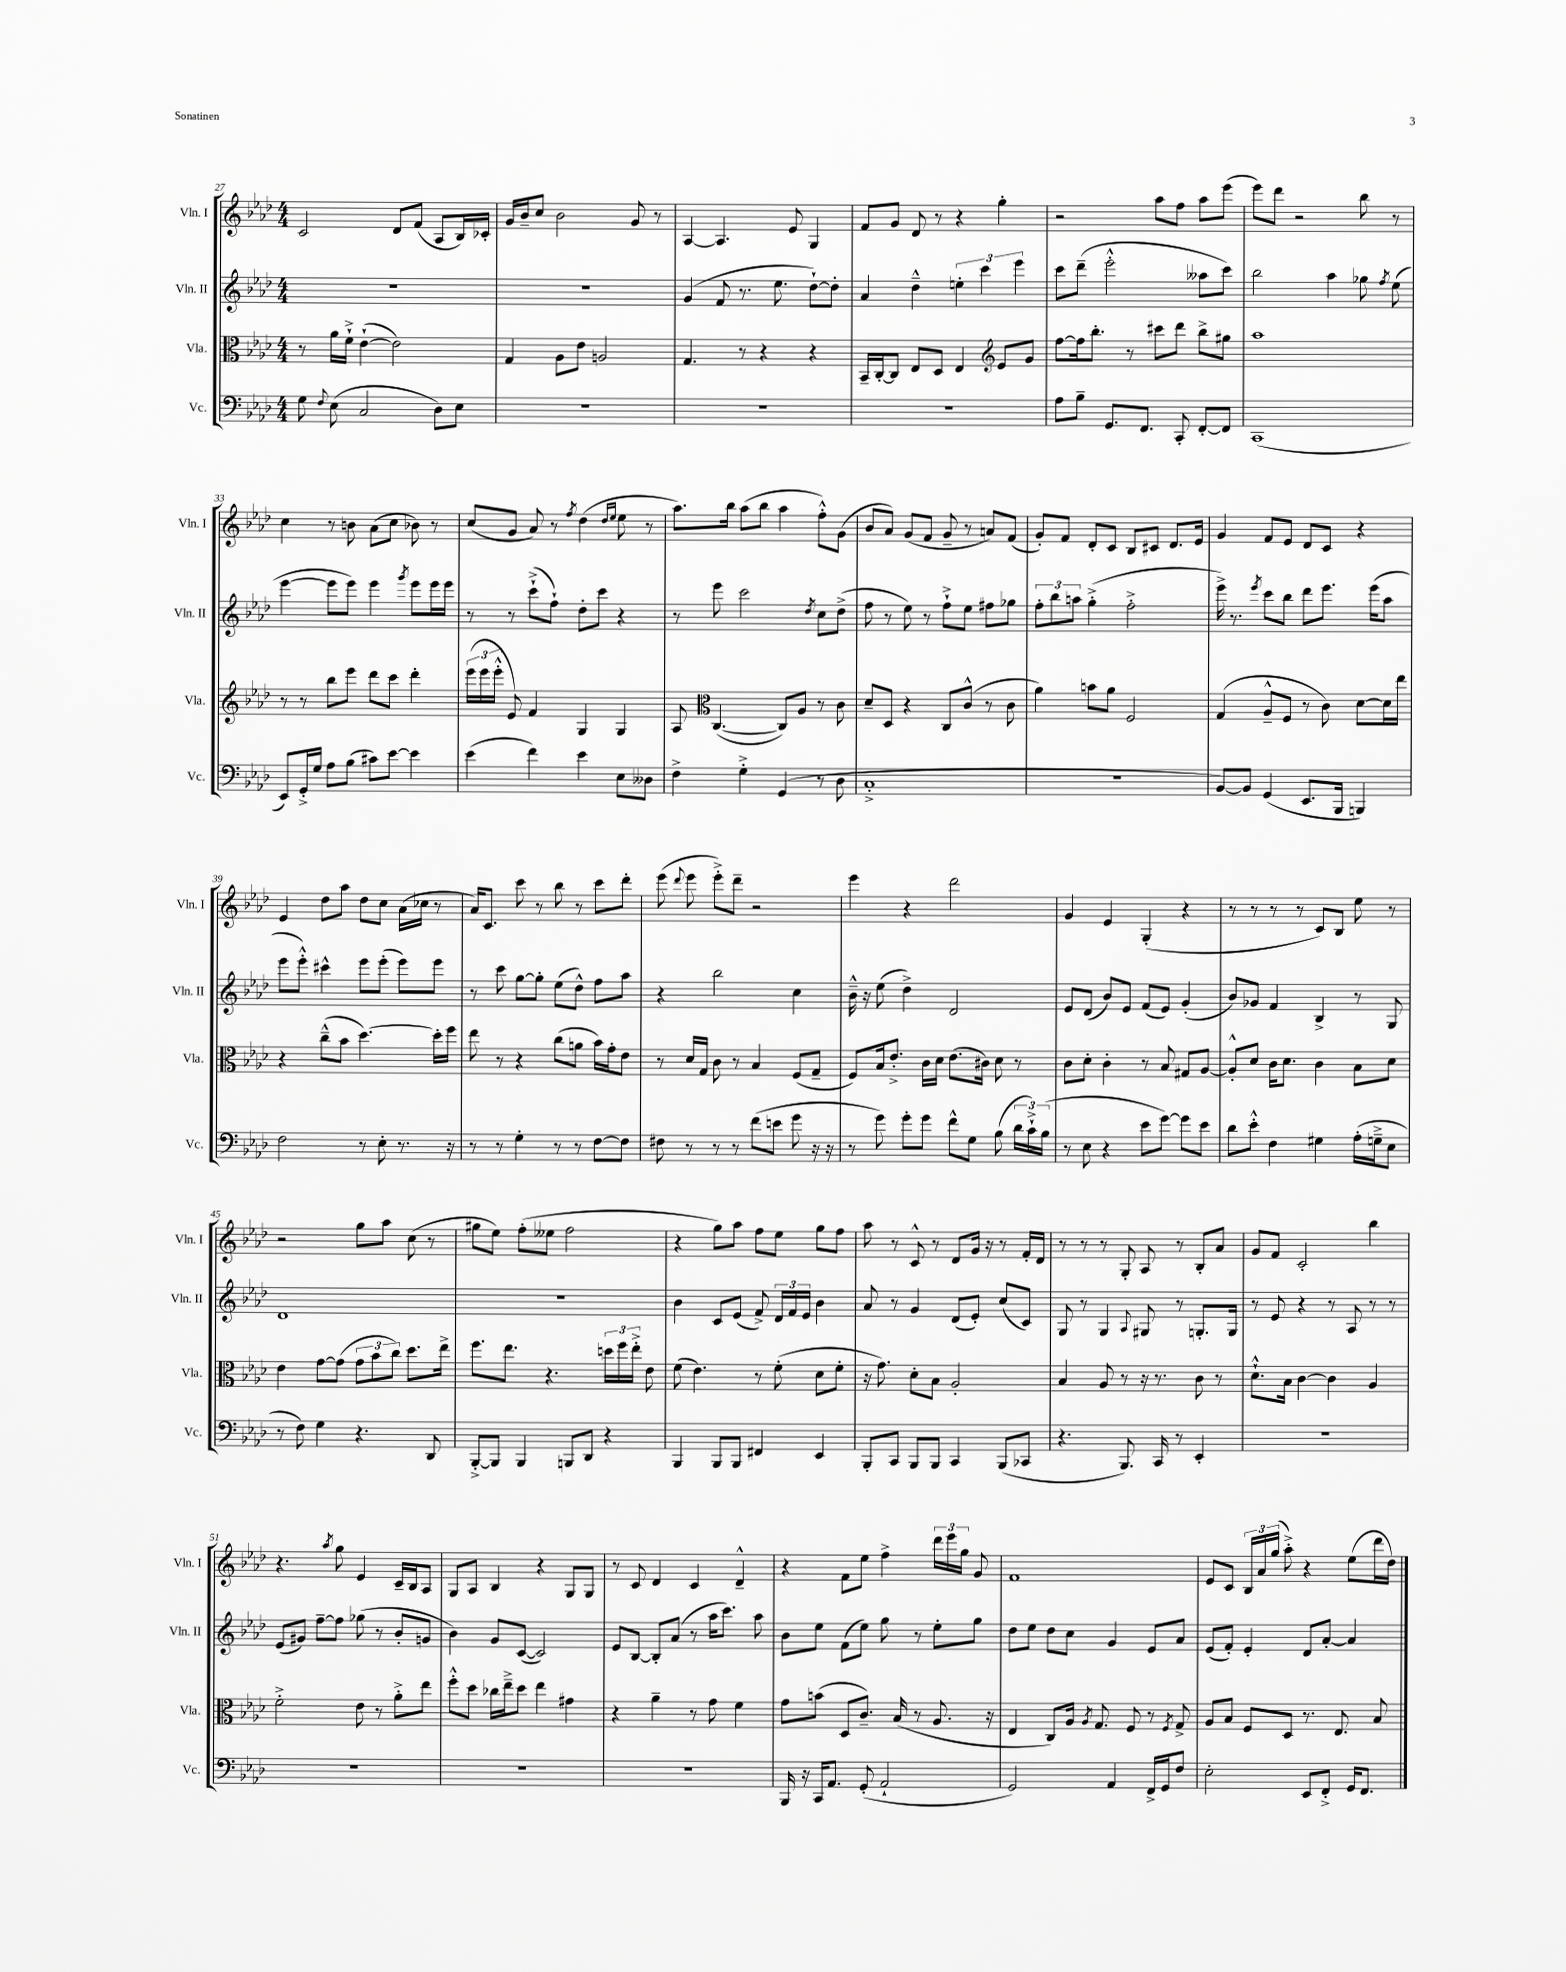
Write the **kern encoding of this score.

**kern	**kern	**kern	**kern
*staff4	*staff3	*staff2	*staff1
*clefF4	*clefC3	*clefG2	*clefG2
*k[b-e-a-d-]	*k[b-e-a-d-]	*k[b-e-a-d-]	*k[b-e-a-d-]
*M4/4	*M4/4	*M4/4	*M4/4
8G	8r	1r	2c
8qqF	.	.	.
(8E-	16a-	.	.
.	16f`^	.	.
2C	([4e-`	.	.
.	2e-])	.	8d-
.	.	.	(8f
8D-)	.	.	8A-
8E-	.	.	16B-)
.	.	.	16c-'
=	=	=	=
1r	4G	1r	16g
.	.	.	16b-~
.	.	.	8cc
.	8A-	.	2b-
.	8e-	.	.
.	2A	.	.
.	.	.	8g
.	.	.	8r
=	=	=	=
1r	4.G	(4g	[4A-
.	.	8f	4.A-]
.	8r	8.r	.
.	4r	.	.
.	.	8.ee-	.
.	.	.	8e-
.	4r	[8dd-`)	4G
.	.	8dd-']	.
=	=	=	=
1r	16BB-~	4a-	8f
.	[16C'	.	.
.	8C]	.	8g
.	8E-	4dd-~^^	8d-
.	8D-	.	8r
.	4E-	6ee'	4r
.	.	6ccc	.
*	*clefG2	*	*
.	8e-	.	4gg'
.	.	6eee-	.
.	8g	.	.
=	=	=	=
8A-	[8ff	8ccc	2r
8B-~	16ff]	(8ddd-~	.
.	8.bb-'	.	.
8.GG	.	2eee-'^^	.
.	8r	.	.
8.FF	.	.	.
.	8ccc#	.	8aa-
8CC'	8ddd-	.	8ff
[8FF'	8bb-^	8aa--	8aa-
8FF]	8gg#	8ccc)	(8eee-
=	=	=	=
(1CC	1aa-	2bb-	8eee-)
.	.	.	8ddd-
.	.	.	2r
.	.	4aa-	.
.	.	8gg-	8bb-
.	.	8qff	.
.	.	(8ee-	8r
=	=	=	=
8EE-)	8r	[4eee-	4cc
16GG'^	8r	.	.
16G	.	.	.
8A-	8bb-	8eee-]	8r
(8B-	8eee-	8eee-)	8b
8c#)	8ddd-	4eee-	(8a-
[8e-	8ccc	.	8cc
.	.	8qggg	.
4e-]	4ddd-'	8eee-	8b-)
.	.	16eee-	8r
.	.	16eee-	.
=	=	=	=
(4e-	(24eee-	8r	(8cc
.	24eee-	.	.
.	24eee-'^^	.	.
.	8e-)	8r	8g
4f)	4f	(8ccc`^	8a-)
.	.	8ff`)	8r
.	.	.	8qff
4e-	4G	8dd-'	(4dd-
.	.	8ccc	.
.	.	.	16qqdd-
.	.	.	16qqee-
8E-	4G	4r	8ee-
8D--	.	.	8r
=	=	=	=
4F^	8A-	8r	8.aa-)
*	*clefC3	*	*
.	([4.C	8eee-	.
.	.	.	16bb-
4G'^	.	2ccc	(8aa-
.	.	.	8bb-
(4GG	8C])	.	4aa-
.	8A-	.	.
.	.	8qdd-	.
8r	8r	8cc	8ff'^^)
8D-	8c	(8dd-^	(8g
=	=	=	=
1C'^	8d-~	8ff	8b-
.	8D-	8r	8a-)
.	4r	8ee-)	(8g
.	.	8r	8f
.	8C	8ff`^	8g~
.	(8c^^	8ee-	8r
.	8r	8ff#	8a)
.	8c	8gg-	(8f
=	=	=	=
1r	4a-)	12ff'	8g')
.	.	12bb-	.
.	.	.	8f
.	.	12aa	.
.	8b	(4gg'^	8d-'
.	8a-	.	8c
.	2F	2ff'^	8B-
.	.	.	8c#
.	.	.	8.d-
.	.	.	16e-
=	=	=	=
[8BB-)	(4G	16eee-^)	4g
.	.	8.r	.
8BB-]	.	.	.
.	.	8qeee-	.
(4GG	8A-~^^	8ccc	8f
.	8F	8bb-	8e-
8.EE-	8r	8ddd-	8d-
.	8c)	8.eee-	8c
16BBB-	.	.	.
4BBB)	[8d-	.	4r
.	.	(16eee-	.
.	16d-]	8aa-	.
.	16ee-	.	.
=	=	=	=
2F	4r	8eee-	4e-
.	.	8eee-'^^)	.
.	(8cc~^^	4ccc#^^	8dd-
.	8b-	.	8aa-
8r	[4.dd-)	8eee-	8dd-
8E-'	.	(8eee-'	8cc
8.r	.	8eee-)	(16a-
.	.	.	16cc-
.	16dd-']	8eee-	8r
16r	16ff	.	.
=	=	=	=
8r	8ee-	8r	16a-)
.	.	.	8.c
8r	8r	8ccc	.
4G'	4r	[8gg	8ccc
.	.	8gg']	8r
8r	(8cc	(8ee-	8bb-
8r	8a	8dd-^^)	8r
[8F	16b-)	8ff	8ccc
.	16g'	.	.
8F]	8e-	8aa-	8ddd-'
=	=	=	=
8F#	8r	4r	(8eee-
.	.	.	8qqddd-
8r	16d-	.	8eee-
.	16G	.	.
8r	8c	2bb-	8eee-'^)
8r	8r	.	8ddd-~
(8f	4B-	.	2r
8e	.	.	.
8g	(8F	4cc	.
16r	8G~	.	.
16r	.	.	.
=	=	=	=
8r	8F)	16b-~^^	4eee-
.	.	16r	.
8g)	16B-	(8ee-	.
.	8.e-'^	.	.
8g'	.	4dd-^)	4r
8g	16c	.	.
.	16d-	.	.
8f^^	(8.e-	2d-	2ddd-
8G	.	.	.
.	16c#)	.	.
(8B-	8d-	.	.
24d-	8r	.	.
24c`^)	.	.	.
(24B-	.	.	.
=	=	=	=
8r	8c	8e-	4g
8E-	8d-'	(8d-	.
4r	4c'	8b-)	4e-
.	.	8e-	.
8e-	8r	(8f	(4G'
[8g)	8B-	8e-)	.
8g]	8G#	(4g'	4r
8e-	[8A-	.	.
=	=	=	=
8d-	8A-'^^]	8b-)	8r
8e-'^^	8d-	8g-	8r
4F	16c	4f	8r
.	8.d-	.	.
.	.	.	8r
4G#	4c	4B-^	8c)
.	.	.	8B-
(16A-'	8B-	8r	8ee-
16G~^	.	.	.
8E-	8d-	8G	8r
=	=	=	=
8r	4e-	1d-	2r
8F)	.	.	.
4G	[8g	.	.
.	(8g]	.	.
4.r	12g	.	8gg
.	12b-	.	.
.	.	.	8aa-
.	12cc)	.	.
.	8.dd-	.	(8cc
8DD-	.	.	8r
.	16ee-^	.	.
=	=	=	=
[8BBB-'^	8.ff	1r	8gg#
8BBB-]	.	.	8ee-)
.	8.ee-	.	.
4BBB-	.	.	(8ff'
.	4.r	.	8ee--
8BBB	.	.	2ff
8DD-	.	.	.
4r	24dd	.	.
.	24ff	.	.
.	24ee-'^	.	.
.	8e-	.	.
=	=	=	=
4BBB-	(8f	4b-	4r
.	4.e-)	.	.
8BBB-	.	8c	8gg)
8BBB-	.	(8e-	8aa-
4FF#	8r	8f^)	8ff
.	(8f'	24d-	8ee-
.	.	24f	.
.	.	24e-	.
4EE-	8d-	4b-	8gg
.	8f'	.	8ff
=	=	=	=
8BBB-'	16r	8a-	8aa-
.	8.g)	.	.
8CC	.	8r	8r
8BBB-	8d-'	4g	8c^^
8BBB-	8B-	.	8r
4CC	2A-'	(8d-	8d-
.	.	8e-')	16g
.	.	.	16r
(8BBB-	.	(8cc	8r
8CC-	.	8c)	16f'
.	.	.	16d-
=	=	=	=
4.r	4B-	8G	8r
.	.	8r	8r
.	8A-	4G	8r
8.BBB-)	8r	.	8G'
.	.	8qqA-	.
.	16r	8G#	8A-
16CC	8.r	.	.
8r	.	8r	8r
4EE-'	8c	8.G'	8B-'
.	8r	.	8a-
.	.	16G	.
=	=	=	=
1r	8.d-`^^	8r	8g
.	.	8e-	8f
.	16B-	.	.
.	[4c	4r	2c'
.	4c]	8r	.
.	.	8A-	.
.	4A-	8r	4bb-
.	.	8r	.
=	=	=	=
1r	2f'^	(8e-	4.r
.	.	8g#)	.
.	.	[8ff~	.
.	.	.	8qaa-
.	.	8ff]	8gg
.	8e-	(8gg-	4e-
.	8r	8r	.
.	8a-'^	8b-'	16c~
.	.	.	16B-
.	8ee-	8g	8A-
=	=	=	=
1r	8ff'^^	4b-)	8G
.	8dd-	.	8A-
.	16cc-	8g	4B-
.	16ee-~^	.	.
.	8dd-	([8c	.
.	4ee-	2c])	4r
.	4g#	.	8G
.	.	.	8G
=	=	=	=
1r	4r	8e-	8r
.	.	[8B-	8c
.	4a-~	8B-']	4d-
.	.	(8a-	.
.	8r	8r	4c
.	8g	16aa-	.
.	.	8.ccc)	.
.	4f	.	4d-~^^
.	.	8aa-	.
=	=	=	=
16BBB-	8g	8b-	4r
16r	.	.	.
16CC	(8b	8ee-	.
8.AA-	.	.	.
.	8D-	(8f	8f
(8GG'	8.c~)	8ee-)	8ee-
2AA-`	.	8gg	4ff^
.	(16B-	.	.
.	8r	8r	.
.	8.A-	8ee-'	24ddd-
.	.	.	24eee-
.	.	.	24gg
.	.	8gg	8g
.	16r	.	.
=	=	=	=
2GG)	4E-	8dd-	1f
.	.	8ee-	.
.	8C)	8dd-	.
.	16A-	8cc	.
.	8qA-	.	.
.	8.G	.	.
4AA-	.	4g	.
.	8F	.	.
16FF^	8r	8e-	.
16GG	.	.	.
.	8qF	.	.
8F	8G^	8a-	.
=	=	=	=
2E-'	8A-	(8e-	8e-
.	8B-	8f')	8c
.	8F	4e-'	24B-
.	.	.	24a-
.	.	.	(24gg
.	8D-	.	8aa-'^)
8EE-	8.r	8d-	4r
8FF'^	.	[8a-'	.
.	8.E-	.	.
16GG	.	4a-]	(8ee-
8.FF	.	.	.
.	8B-	.	16ddd-
.	.	.	16dd-)
==	==	==	==
*-	*-	*-	*-
